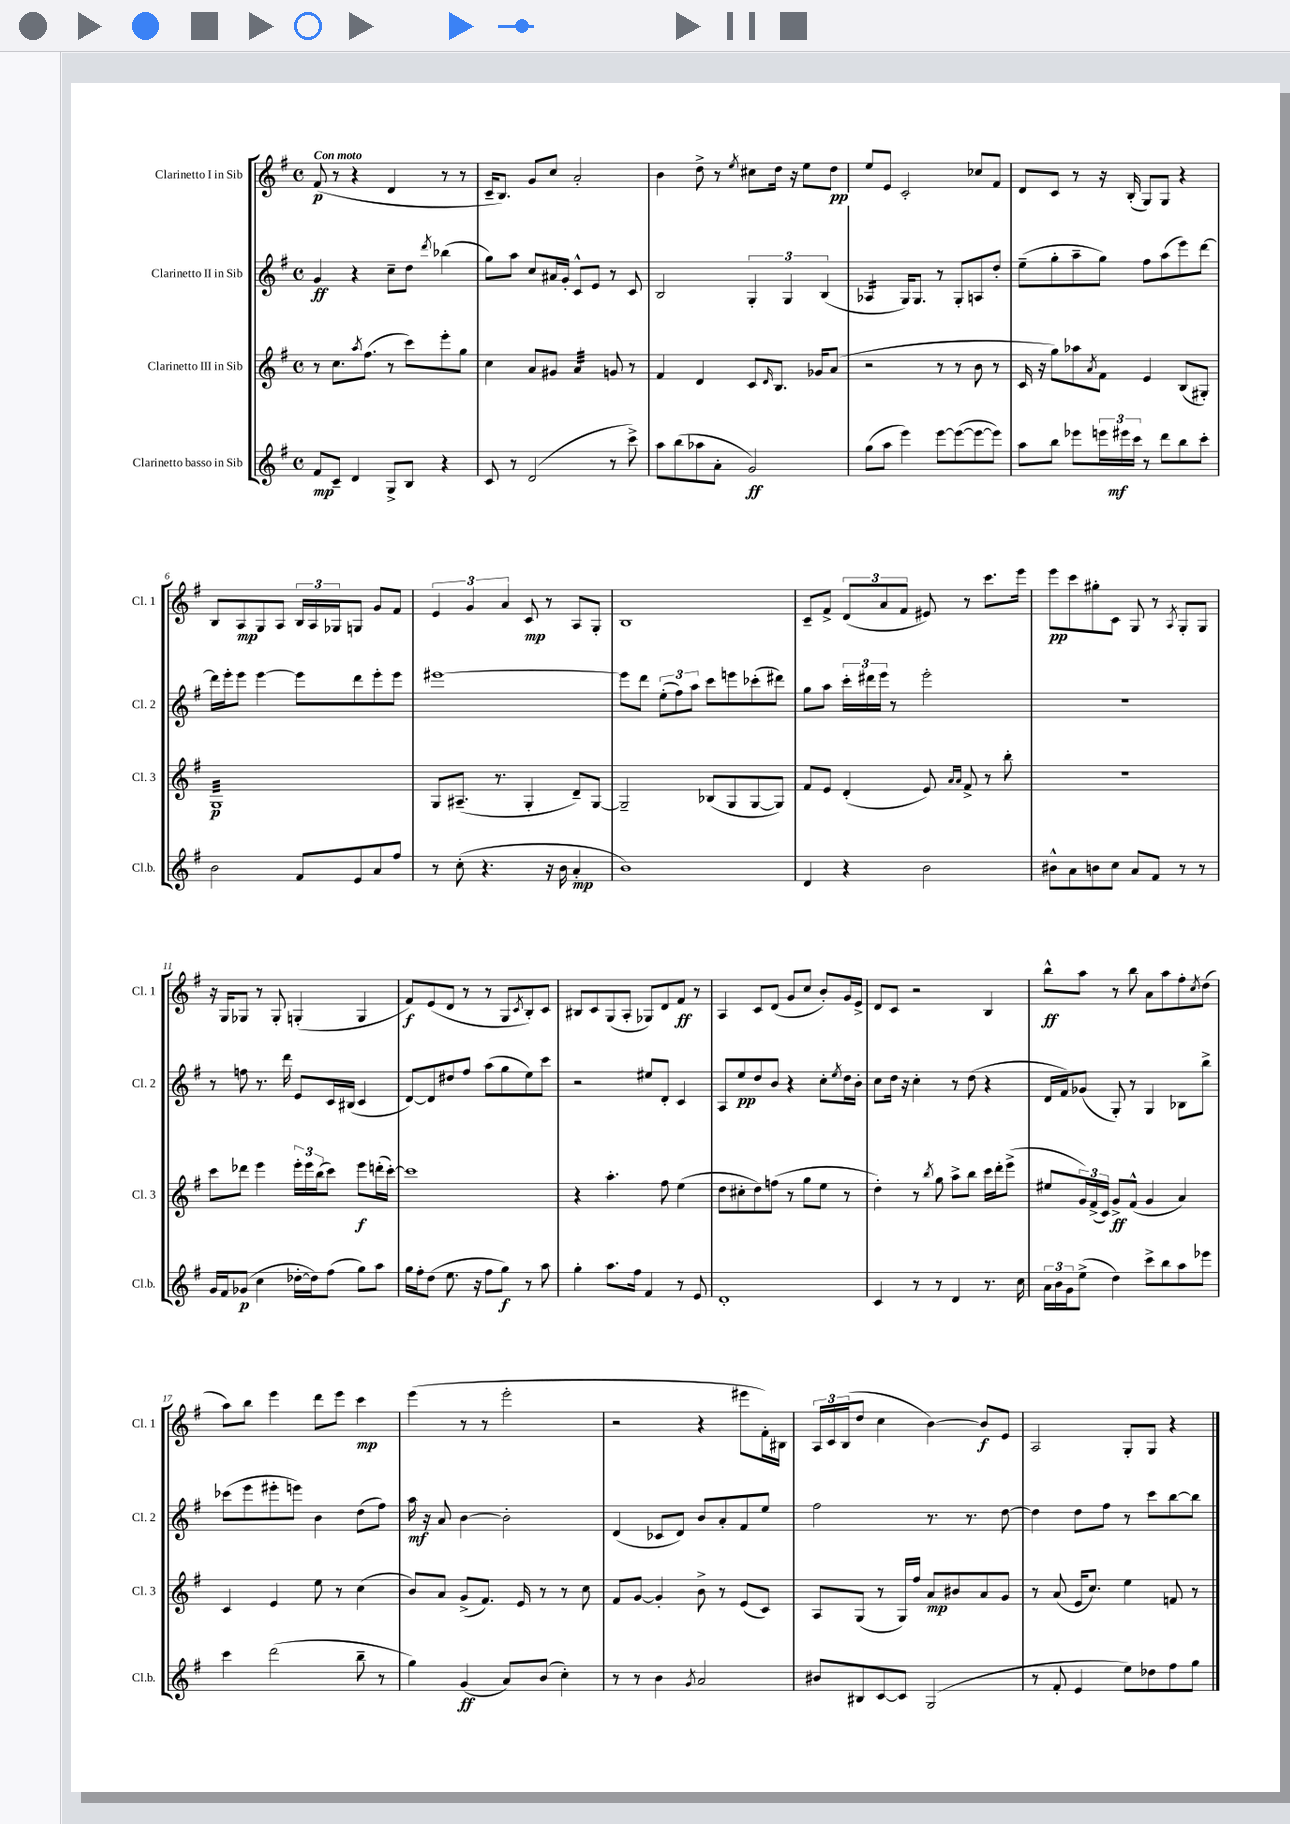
<<
\new StaffGroup <<
\new Staff = "s0" \with { instrumentName = "Clarinetto I in Sib" shortInstrumentName = "Cl. 1" } {
    \clef treble \key g \major \defaultTimeSignature \time 4/4 \tempo "Con moto"
    fis'8\p( r8 r4 d'4 r8 r8 |
    c'16-- b8.) g'8 c''8 a'2-. |
    b'4 d''8-> r8 \acciaccatura { e''8 } cis''8 d''16 r16 e''8 d''8\pp |
    e''8 e'8 c'2-. ces''8 fis'8 |
    d'8 c'8 r8 r16 b16-.( g8) g8 r4 |
    b8 a8\mp g8 a8 \tuplet 3/2 { b16 a16 ges16 } g8 g'8 fis'8 |
    \tuplet 3/2 { e'4 g'4 a'4 } c'8\mp r8 a8 g8-. |
    b1 |
    c'8-- fis'8-> \tuplet 3/2 { d'8( a'8 fis'8 } eis'8) r8 c'''8. e'''16 |
    e'''8\pp c'''8 gis''8-. c'8 g8 r8 \acciaccatura { a8 } g8-. g8 |
    r16 g16 ges8 r8 ges8-. g4-.( g4 |
    fis'8\f) e'8( d'8 r8 r8 g8 \acciaccatura { c'8 } b8-.) c'8 |
    bis8 c'8 g8( a8-. ges8) d'8 fis'8\ff r8 |
    a4 c'8 d'8( g'8 c''8 b'8-.) g'16 e'16-> |
    d'8 c'8 r2 b4 |
    b''8-^\ff a''8 r8 b''8 a'8 a''8 fis''8-. \acciaccatura { c''8 } d''8( |
    a''8) b''8 e'''4 d'''8 e'''8 c'''4\mp |
    e'''4( r8 r8 e'''2-. |
    r2 r4 eis'''8 fis'16-.) bis16 |
    \tuplet 3/2 { a16 c'16 b16( } d''8 c''4 b'4~) b'8\f e'8 |
    a2 g8-. g8 r4 \bar "|." |
}
\new Staff = "s1" \with { instrumentName = "Clarinetto II in Sib" shortInstrumentName = "Cl. 2" } {
    \clef treble \key g \major \defaultTimeSignature \time 4/4
    g'4\ff r4 c''8-- d''8 \acciaccatura { d'''8 } bes''4( |
    g''8) a''8 c''8 ais'16 g'16-. c'8-^ e'8 r8 c'8 |
    b2 \tuplet 3/2 { g4-. g4 b4( } |
    aes4:16 g16) g8. r8 g8-. a8 d''8-. |
    e''8--( g''8-. a''8-- g''8) fis''8 a''8( e'''8) d'''8~ |
    d'''16 e'''16-. e'''8 e'''4~ e'''8 d'''8 e'''8-. e'''8 |
    eis'''1~ |
    eis'''8 d'''8 \tuplet 3/2 { e''8-.( fis''8) a''8 } c'''8 e'''8 ces'''8-.( dis'''8) |
    g''8 a''8 \tuplet 3/2 { c'''16-. dis'''16 e'''16 } r8 e'''2-. |
    R1 |
    r8 f''8 r8. d'''16 e'8 c'16 bis16( c'4 |
    d'8~) d'8 dis''8 fis''8 a''8( g''8 e''8) c'''8 |
    r2 eis''8 d'8-. c'4 |
    a8 e''8\pp d''8 b'8 r4 c''8-. \acciaccatura { e''8 } d''16 b'16-. |
    c''8 d''16 r16 c''4-. r8 d''8( r4 |
    d'16 fis'16) ges'8( g8-.) r8 g4 bes8 b''8-> |
    ces'''8( e'''8 eis'''8-. e'''8) b'4 d''8( fis''8) |
    a''16\mf r16 a'8 b'4~ b'2-. |
    d'4( ces'8 d'8) b'8 a'8-. fis'8 e''8 |
    fis''2 r8. r8. d''8~ |
    d''4 d''8 fis''8 r8 c'''8 b''8~ b''8 \bar "|." |
}
\new Staff = "s2" \with { instrumentName = "Clarinetto III in Sib" shortInstrumentName = "Cl. 3" } {
    \clef treble \key g \major \defaultTimeSignature \time 4/4
    r8 c''8. \acciaccatura { a''8 } fis''8.( r8 c'''8) e'''8-. g''8 |
    c''4 a'8 gis'8 a'4:32 g'8 r8 |
    fis'4 d'4 c'8 \grace { d'16 } b8. ges'16 a'8( |
    r2 r8 r8 b'8 r8 |
    c'16 r16 g''8) aes''8 \acciaccatura { a'8 } fis'8 e'4 b8( gis8-.) |
    g1:32\p |
    g8 ais8.--( r8. g4-. d'8--) g8~ |
    g2-- bes8( g8 g8~ g8) |
    fis'8 e'8 d'4-.( e'8) \grace { a'16 a'16 } fis'8-> r8 b''8-. |
    R1 |
    c'''8 des'''8 e'''4 \tuplet 3/2 { e'''16-. e'''16 b''16( } c'''8) e'''8\f d'''16-.( c'''16~-.) |
    c'''1 |
    r4 a''4.-. fis''8 e''4( |
    d''8 cis''8-. d''8) f''8( r8 g''8 e''8 r8 |
    d''4-.) r8 \acciaccatura { b''8 } g''8 a''8-> b''8 c'''16 d'''16-. e'''8->( |
    eis''8 \tuplet 3/2 { g'16) fis'16->( c'16) } g'8->\ff fis'8-^( g'4 a'4) |
    c'4 e'4 e''8 r8 c''4( |
    b'8) a'8 g'8->( fis'8.) e'16 r8 r8 c''8 |
    fis'8 g'8~ g'4-. b'8-> r8 e'8( c'8) |
    a8 g8( r8 g16) fis''16 a'8\mp bis'8 a'8 g'8 |
    r8 a'8( e'16 c''8.) e''4 f'8 r8 \bar "|." |
}
\new Staff = "s3" \with { instrumentName = "Clarinetto basso in Sib" shortInstrumentName = "Cl.b." } {
    \clef treble \key g \major \defaultTimeSignature \time 4/4
    fis'8\mp c'8-- d'4 g8-> b8 r4 |
    c'8 r8 d'2( r8 c'''8->) |
    a''8 b''8( aes''8 a'8-. g'2\ff) |
    g''8( a''8 e'''4) e'''8~ e'''8~( e'''8~ e'''8) |
    a''8 b''8 ees'''8 \tuplet 3/2 { e'''16 eis'''16\mf c'''16 } r8 d'''8 b''8 c'''8-. |
    b'2 fis'8 e'8 a'8 fis''8 |
    r8 c''8-.( r4. r16 b'16 a'4-.\mp |
    b'1) |
    d'4 r4 b'2 |
    bis'8-^ a'8 b'8 c''8 a'8 fis'8 r8 r8 |
    g'16 fis'16 ges'8\p( c''4 des''16~-. des''16) fis''8( g''8) a''8 |
    g''16 fis''16-. d''8( e''8. r16 fis''8 g''8\f) r8 a''8 |
    g''4-. a''8. fis''16 fis'4 r8 e'8 |
    d'1-. |
    c'4 r8 r8 d'4 r8. c''16 |
    \tuplet 3/2 { a'16 b'16 g'16 } e''8->( d''4) c'''8-> b''8 a''8 ees'''8 |
    c'''4 d'''2( b''8-- r8 |
    g''4) g'4\ff( a'8) b'8( c''4-.) |
    r8 r8 b'4 \acciaccatura { g'8 } a'2 |
    bis'8 bis8 c'8~ c'8 g2( |
    r8 fis'8-. e'4 e''8) des''8 fis''8 g''8 \bar "|." |
}
>>
>>
